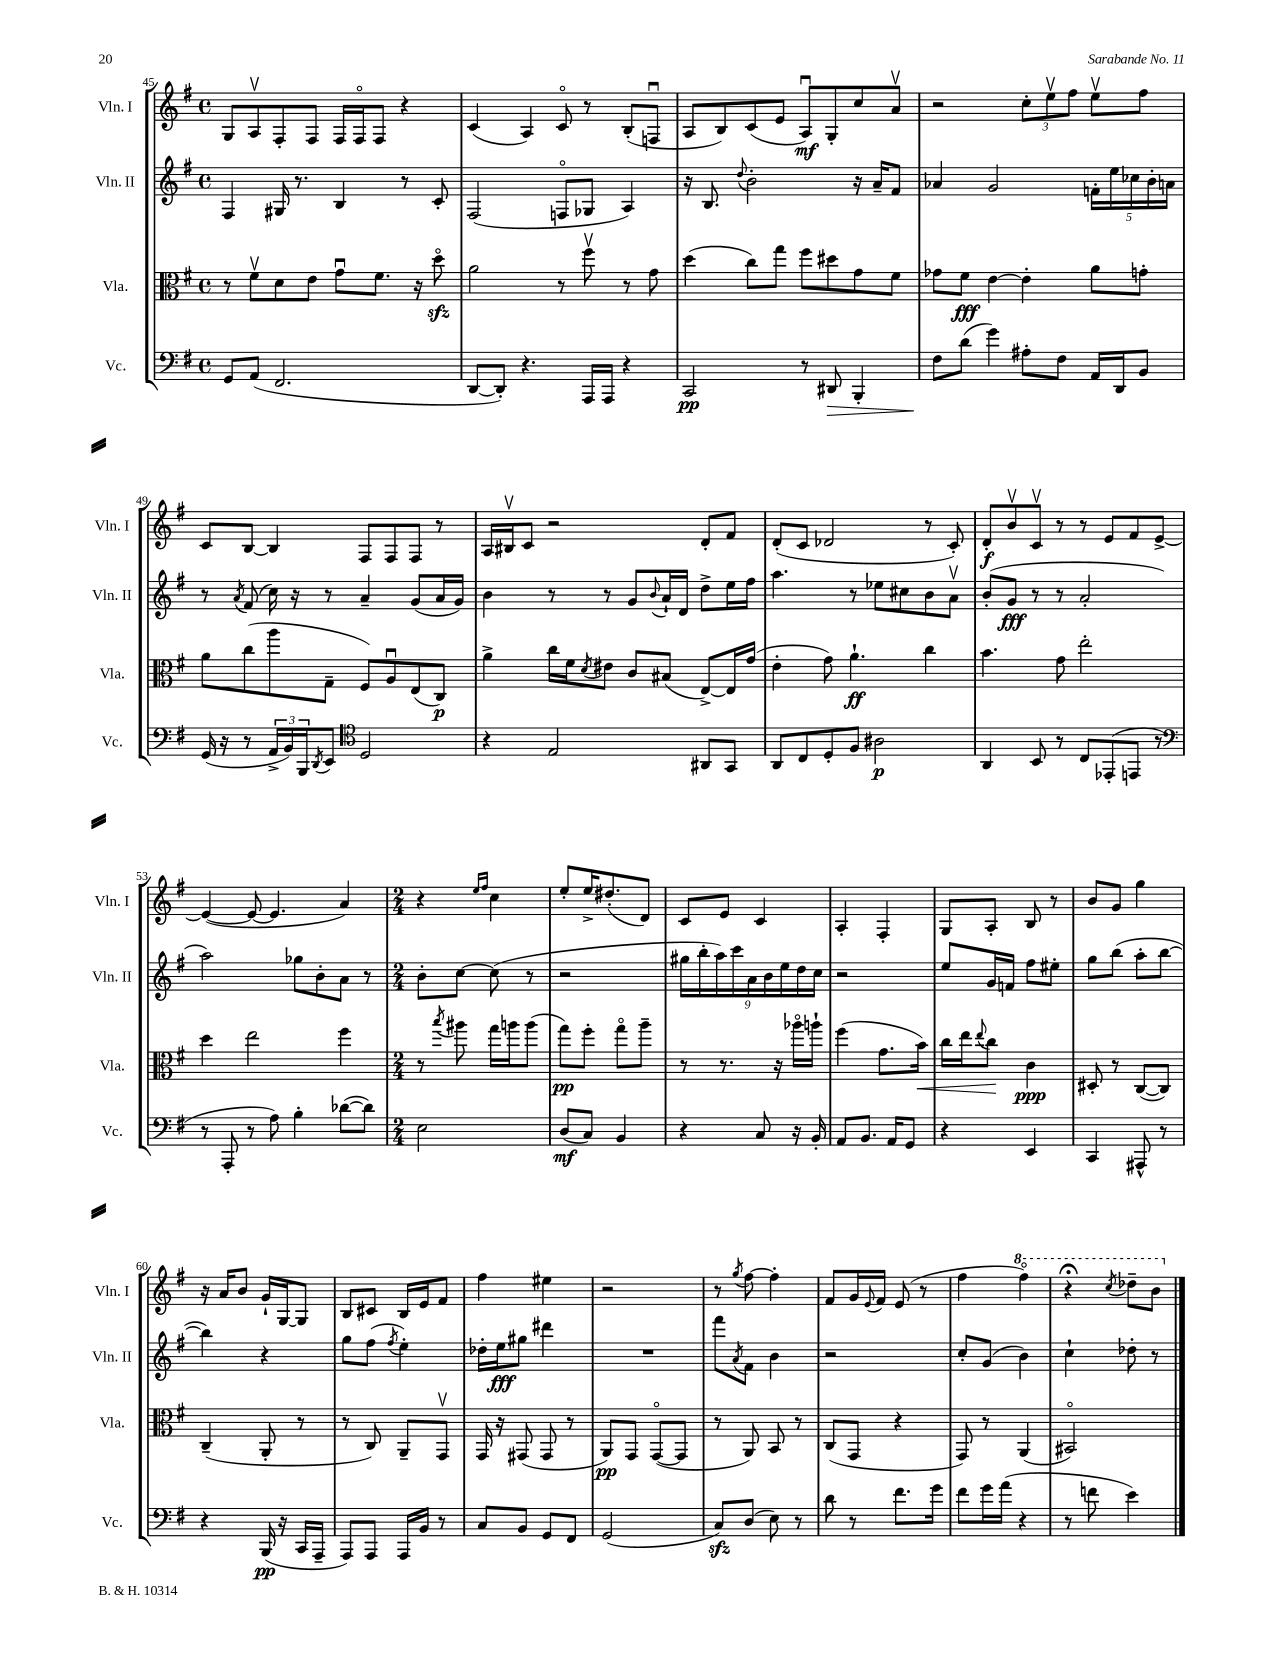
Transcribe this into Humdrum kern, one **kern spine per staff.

**kern	**kern	**kern	**kern
*staff4	*staff3	*staff2	*staff1
*clefF4	*clefC3	*clefG2	*clefG2
*k[f#]	*k[f#]	*k[f#]	*k[f#]
*M4/4	*M4/4	*M4/4	*M4/4
*met(c)	*met(c)	*met(c)	*met(c)
8GG	8r	4F#	8G
(8AA	8f#v	.	8Av
2.FF#	8d	16G#	8F#'
.	.	8.r	.
.	8e	.	8F#
.	8gu	4B	16F#
.	.	.	16F#o
.	8.f#	.	8F#
.	.	8r	4r
.	16r	.	.
.	8ddo	8c'	.
=	=	=	=
[8DD	2a	(2F#	(4c
8DD'])	.	.	.
4.r	.	.	4A)
.	8r	8Fo	8co
16AAA	8ff#v	8G-	8r
16AAA	.	.	.
4r	8r	4A)	(8B'
.	8g	.	8Fu
=	=	=	=
2CC	(4dd	16r	8A
.	.	8.B	.
.	.	.	8B)
.	.	8qqdd	.
.	8cc)	2b'	(8c
.	8gg	.	8e
8r	8ff#	.	8Au)
8DD#	8dd#	.	8G'
4BBB'	8g	16r	8cc
.	.	16a~	.
.	8f#	8f#	8av
=	=	=	=
8F#	8g-	4a-	2r
(8d	8f#	.	.
4g)	[4e	2g	.
8A#'	4e']	.	12cc'
.	.	.	12eev
8F#	.	.	.
.	.	.	12ff#
16AA	8a	20f'	8eev
.	.	20ee	.
16DD	.	.	.
.	.	20cc-	.
8BB	8g'	.	8ff#
.	.	20b'	.
.	.	20a	.
=	=	=	=
(16GG	8a	8r	8c
16r	.	.	.
.	.	8qa	.
8r	(8cc	(8f#	[8B
24AA^	8aa	16cc)	4B]
24BB)	.	.	.
.	.	16r	.
24BBB	.	.	.
8qDD	.	.	.
8EE	8G~	8r	.
*clefC4	*	*	*
2D	8F#)	4a~	8F#
.	8Au	.	8F#
.	(8E	(8g	8F#
.	8C)	16a	8r
.	.	16g)	.
=	=	=	=
4r	4a^	4b	16A
.	.	.	16B#v
.	.	.	8c
2E	16cc	8r	2r
.	16f#	.	.
.	8qd	.	.
.	8e#	8r	.
.	8c	8g	.
.	.	8qqb	.
.	(8B#	16a`	.
.	.	16d	.
8AA#	[8E^)	8dd^	8d'
8GG	16E]	16ee	8f#
.	(16g	16ff#	.
=	=	=	=
8AA	4e'	4.aa	(8d'
8C	.	.	8c
8D'	8g)	.	2d-
8F#	4.a`	8r	.
2A#	.	8ee-	.
.	.	8cc#	.
.	4cc	8b	8r
.	.	8av	8c')
=	=	=	=
4AA	4.b	(8b'	8d'
.	.	8g	8bv
8BB	.	8r	8cv
8r	8g	8r	8r
8C	2ee'	2a'	8r
(8EE-'	.	.	8e
8EE	.	.	8f#
8r	.	.	[8e^
=	=	=	=
*clefF4	*	*	*
8r	4dd	2aa)	(4e_
8AAA'	.	.	.
8r	2ee	.	8e_
8A)	.	.	4.e]
4B'	.	8gg-	.
.	.	8b'	.
([8d-	4ff#	8a	4a)
8d-])	.	8r	.
=	=	=	=
*M2/4	*M2/4	*M2/4	*M2/4
2E	8r	8b'	4r
.	8qbb	.	.
.	8aa#	[8cc	.
.	.	.	16qqee
.	.	.	16qqff#
.	16gg	(8cc]	4cc
.	16aa	.	.
.	(8aa	8r	.
=	=	=	=
(8D	8gg)	2r	8ee'
8C)	8ff#'	.	16ee^
.	.	.	(8.dd#'
4BB	8ggo	.	.
.	8aa~	.	8d)
=	=	=	=
4r	8r	18gg#	8c
.	.	18bb'	.
.	.	18aa)	.
.	8.r	.	8e
.	.	18ccc	.
.	.	18a	.
8C	.	.	4c
.	.	18b	.
.	16r	.	.
.	.	18ee	.
16r	16aa-o	.	.
.	.	18dd	.
16BB'	16aa`	.	.
.	.	18cc	.
=	=	=	=
8AA	(4ff#	2r	4A'
8.BB	.	.	.
.	8.g	.	4F#'
16AA	.	.	.
8GG	.	.	.
.	16b)	.	.
=	=	=	=
4r	16cc	8ee	8G
.	16ee	.	.
.	8qqee	.	.
.	8cc	16g	8A'
.	.	16f	.
4EE	4c	8ff#	8B
.	.	8ee#'	8r
=	=	=	=
4CC	8D#'	8gg	8b
.	8r	(8bb	8g
8AAA#^^	([8C	8aa'	4gg
8r	8C])	[8bb	.
=	=	=	=
4r	(4C~	4bb])	16r
.	.	.	16a
.	.	.	8b
(16BBB	8AA'	4r	16g`
16r	.	.	[16G
16CC	8r	.	8G]
16AAA~	.	.	.
=	=	=	=
8AAA)	8r	8gg	8B
8AAA	8C)	(8ff#	8c#
.	.	8qff#	.
16AAA	8AA~	4ee')	16B
16BB	.	.	16e
8r	8GGv	.	8f#
=	=	=	=
8C	16GG	16dd-'	4ff#
.	16r	16ee	.
8BB	(8GG#	8gg#	.
8GG	8GG#	4ddd#	4ee#
8FF#	8r	.	.
=	=	=	=
(2GG	8AA)	2r	2r
.	8GG	.	.
.	([8GGo	.	.
.	8GG]	.	.
=	=	=	=
8C)	8r	8fff#	8r
.	.	8qa	8qgg
(8D	8AA)	8f#	[8ff#
8E)	8BB	4b	4ff#']
8r	8r	.	.
=	=	=	=
8d	(8C	2r	8f#
8r	8GG	.	16g
.	.	.	8qqe
.	.	.	16f#
8.f#	4r	.	(8e
.	.	.	8r
16g	.	.	.
=	=	=	=
8f#	8GG)	8cc'	4ff#
16g	8r	(8g	.
(16a	.	.	.
4r	(4AA	4b)	4fff#o)
=	=	=	=
8r	2BB#o)	4cc`	4r;
8f	.	.	.
.	.	.	8qccc
4e)	.	8dd-'	8ddd-~
.	.	8r	8bb
==	==	==	==
*-	*-	*-	*-
